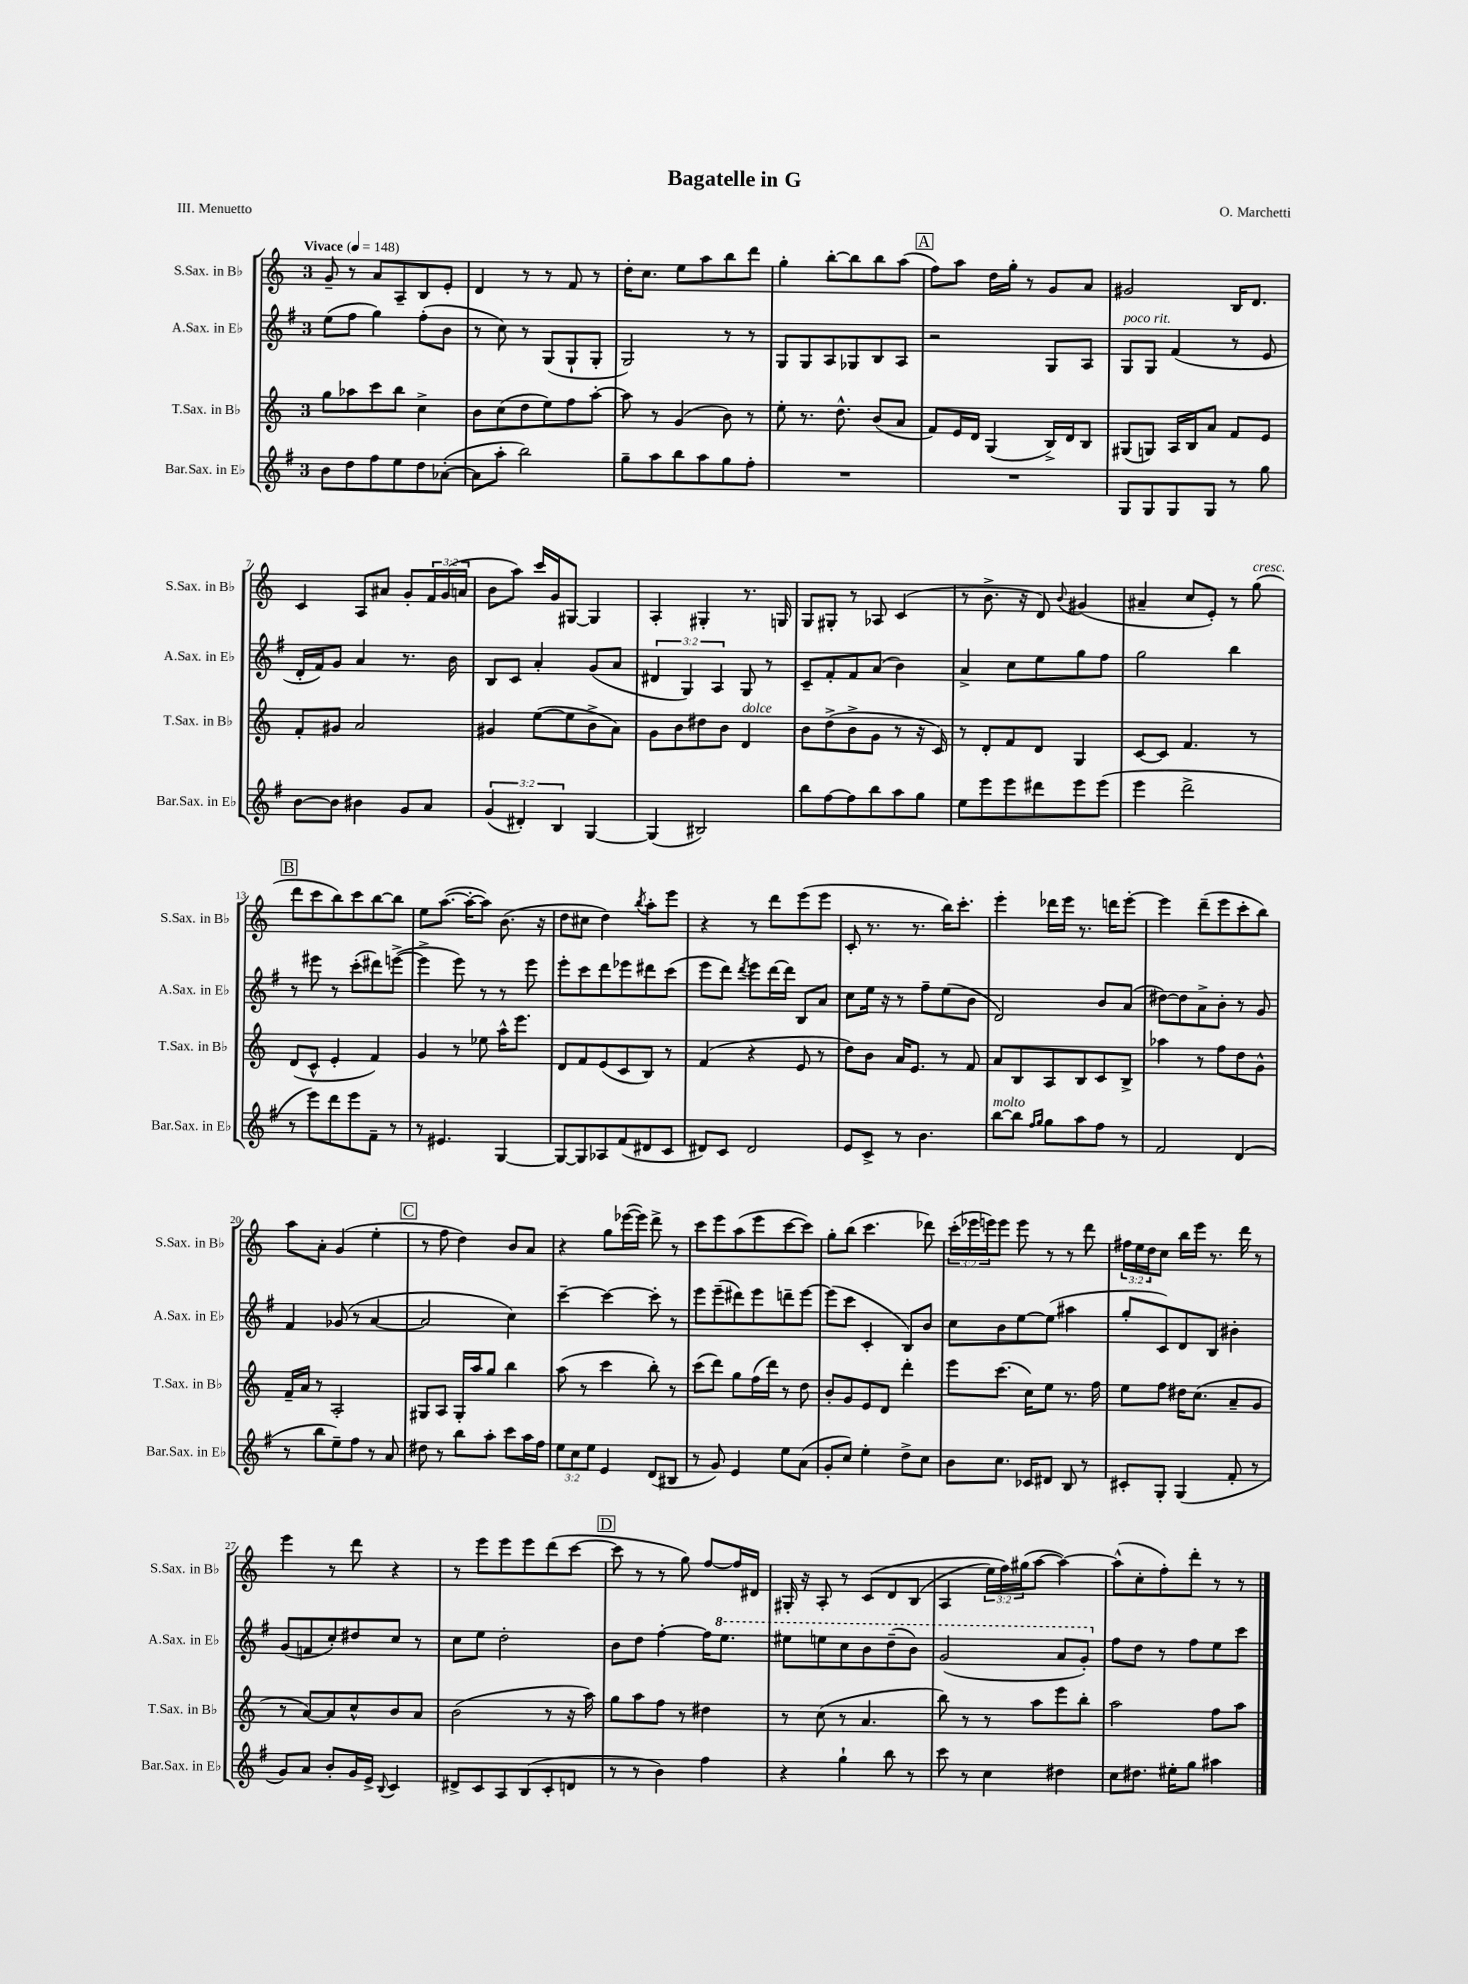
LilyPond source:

\header { title = "Bagatelle in G" composer = "O. Marchetti" piece = "III. Menuetto" }
<<
\new StaffGroup <<
\new Staff = "s0" \with { instrumentName = "S.Sax. in Bb" shortInstrumentName = "S.Sax. in Bb" } {
    \clef treble \key c \major \once \override Staff.TimeSignature.style = #'single-digit \time 3/4 \override Staff.TupletNumber.text = #tuplet-number::calc-fraction-text \tempo "Vivace" 4 = 148
    g'8-- r8 a'8 a8-- b8 e'8-. |
    d'4 r8 r8 f'8 r8 |
    d''16-. c''8. e''8 a''8 b''8 d'''8 |
    g''4-. b''8~-. b''8 b''8 a''8( |
    \mark \markup { \box "A" } f''8) a''8 d''16 g''16-. r8 g'8 a'8 |
    gis'2 b16 d'8. |
    c'4 a8 ais'8 g'8-. \tuplet 3/2 { f'16 g'16( a'16 } |
    b'8 a''8) c'''16 g'16 gis8~ gis4 |
    a4-. gis4-. r8. g16 |
    g8 gis8-. r8 aes8 c'4( |
    r8 b'8.-> r16 d'8) \appoggiatura { b'8 } gis'4( |
    ais'4-- c''8 e'8-.) r8 g''8^\markup { \italic "cresc." }( |
    \mark \markup { \box "B" } d'''8 c'''8 b''8) c'''8 b''8~ b''8 |
    e''8 a''8.~( a''16~-. a''8) b'8.( r16 |
    d''8 cis''8 d''4) \acciaccatura { b''8 } a''8-. e'''8 |
    r4 r8 d'''8 e'''8( e'''8 |
    c'8-. r8. r8. b''16) c'''8.-. |
    e'''4-. des'''16 e'''16 r8. d'''16 e'''8~-. |
    e'''4 d'''8--( e'''8 c'''8-. b''8) |
    a''8 a'8-. g'4( e''4-. |
    \mark \markup { \box "C" } r8 f''8 d''4) b'8 a'8 |
    r4 g''8 ees'''16~( ees'''16) d'''8-> r8 |
    c'''8 e'''8 a''8( e'''8 c'''8~ c'''8) |
    g''8-. b''8( c'''4. des'''8) |
    \tuplet 3/2 { c'''16-.( ees'''16 e'''16) } e'''8 e'''8 r8 r8 d'''8 |
    \tuplet 3/2 { fis''16 e''16 d''16 } c''8 b''16 e'''16 r8. d'''16 r8 |
    e'''4 r8 d'''8 r4 |
    r8 e'''8 e'''8 e'''8 d'''8( c'''8~ |
    \mark \markup { \box "D" } c'''8 r8 r8 g''8) f''8~ f''16 dis'16 |
    gis16-. r16 a8-. r8 c'8\( d'8 b8( |
    a4 \tuplet 3/2 { e''16) f''16\) gis''16( } a''8~ a''4~) |
    a''8-^( c''8-. f''8-.) d'''8-. r8 r8 \bar "|." |
}
\new Staff = "s1" \with { instrumentName = "A.Sax. in Eb" shortInstrumentName = "A.Sax. in Eb" } {
    \clef treble \key g \major \once \override Staff.TimeSignature.style = #'single-digit \time 3/4 \override Staff.TupletNumber.text = #tuplet-number::calc-fraction-text
    e''8( fis''8 g''4) fis''8-.( b'8 |
    r8 c''8) r8 g8( g8-! g8-. |
    g2) r8 r8 |
    g8 g8 a8 ges8 b8 a8 |
    \mark \markup { \box "A" } r2 g8 a8 |
    g8^\markup { \italic "poco rit." } g8 fis'4( r8 e'8 |
    d'16-. fis'16) g'8 a'4 r8. b'16 |
    b8 c'8 a'4-. g'8( a'8 |
    \tuplet 3/2 { dis'4 g4) a4 } g8 r8 |
    c'8-- fis'8-. fis'8 a'8( b'4) |
    a'4-> c''8 e''8 g''8 fis''8 |
    g''2 b''4 |
    \mark \markup { \box "B" } r8 eis'''8 r8 c'''8-.( dis'''8) e'''8~->( |
    e'''4-> e'''8) r8 r8 e'''8 |
    e'''8-. c'''8 d'''8 ees'''8 dis'''8 c'''8( |
    e'''8 d'''8) \acciaccatura { d'''8 } e'''8 d'''16~ d'''16 b8 a'8 |
    c''8 e''16 r16 r8 fis''8-- e''8( b'8 |
    d'2) b'8 a'8( |
    dis''8~) dis''8 a'8-> b'8-. r8 g'8 |
    fis'4 ges'8( r8 a'4~ |
    \mark \markup { \box "C" } a'2 c''4) |
    c'''4~-- c'''4~ c'''8-. r8 |
    e'''8 e'''8--( dis'''8) e'''8 d'''8-- e'''8~ |
    e'''8( c'''8 c'4-. b8) b'8 |
    c''8 b'8 e''8~ e''8( ais''4 |
    g''8-. c'8) d'8 b8 bis'4-. |
    g'8( f'8 c''8-.) dis''8 c''8 r8 |
    c''8 e''8 d''2-. |
    \mark \markup { \box "D" } b'8 d''8 fis''4~-. fis''16 \ottava #1 e'''8. |
    eis'''8 e'''8 c'''8 b''8 d'''8--( b''8) |
    g''2( a''8 g''8-.) \ottava #0 |
    fis''8 d''8 r8 fis''8 e''8 c'''8 \bar "|." |
}
\new Staff = "s2" \with { instrumentName = "T.Sax. in Bb" shortInstrumentName = "T.Sax. in Bb" } {
    \clef treble \key c \major \once \override Staff.TimeSignature.style = #'single-digit \time 3/4
    g''8 aes''8 c'''8 b''8 c''4-> |
    b'8 c''8( d''8 e''8) f''8 a''8~-. |
    a''8 r8 g'4( b'8) r8 |
    e''8-. r8. d''8.-^ b'8( a'8 |
    \mark \markup { \box "A" } f'8) e'16 d'16 g4( b16->) d'16 b8 |
    gis8( g8) a16 b16 a'8 f'8 e'8 |
    f'8-. gis'8 a'2 |
    gis'4 e''8~( e''8 b'8-> a'8) |
    g'8 b'8 dis''8 b'8 d'4^\markup { \italic "dolce" } |
    b'8 d''8->( b'8-> g'8 r8 r16 c'16) |
    r8 d'8-. f'8 d'8 g4 |
    c'8~ c'8 f'4. r8 |
    \mark \markup { \box "B" } d'8( c'8-^ e'4-. f'4) |
    g'4 r8 ees''8 a''16-^ e'''8. |
    d'8 f'8 e'8( c'8 b8) r8 |
    f'4( r4 e'8 r8 |
    d''8) b'8 a'16 e'8. r8 f'8 |
    a'8 b8 a8 b8 c'8 b8-> |
    aes''4 r8 f''8 d''8 g'8-^ |
    f'16-- a'16 r8 a2-. |
    \mark \markup { \box "C" } gis8 a8 gis16-. a''16 g''8 b''4 |
    a''8( r8 c'''4 b''8-.) r8 |
    c'''8( d'''8) g''8 f''16( d'''16) r8 d''8 |
    b'8-. g'8 e'8 d'8 d'''4-. |
    e'''8 c'''8.( c''16) e''8 r8. f''16 |
    e''8 f''8 dis''16 c''8.( a'8-- g'8 |
    r8 a'8~) a'8 c''8-^ b'8 a'8 |
    b'2( r8 r16 a''16) |
    \mark \markup { \box "D" } g''8 a''8 f''8 r8 dis''4 |
    r8 c''8( r8 a'4. |
    b''8) r8 r8 a''8 e'''8 b''8-. |
    a''2 f''8 a''8 \bar "|." |
}
\new Staff = "s3" \with { instrumentName = "Bar.Sax. in Eb" shortInstrumentName = "Bar.Sax. in Eb" } {
    \clef treble \key g \major \once \override Staff.TimeSignature.style = #'single-digit \time 3/4 \override Staff.TupletNumber.text = #tuplet-number::calc-fraction-text
    b'8 d''8 fis''8 e''8 d''8 aes'8~-.( |
    aes'8 a''8-. b''2) |
    g''8-- a''8 b''8 a''8 g''8 fis''8-. |
    R2. |
    \mark \markup { \box "A" } R2. |
    g8 g8 g8 g8 r8 g''8 |
    b'8~ b'8 bis'4 g'8 a'8 |
    \tuplet 3/2 { g'4( dis'4-.) b4 } g4~ |
    g4( bis2) |
    b''8 fis''8~ fis''8 b''8 a''8 g''8 |
    e''8 e'''8 e'''8 dis'''8 e'''8 e'''8( |
    e'''4 d'''2-> |
    \mark \markup { \box "B" } r8 e'''8) d'''8 e'''8 fis'8-- r8 |
    r8 eis'4. g4~ |
    g8~ g8 aes8 fis'8( dis'8 c'8 |
    dis'8) c'8 dis'2 |
    e'8 c'8-> r8 b'4. |
    b''8~^\markup { \italic "molto" } b''8 \grace { fis''16 g''16 } g''8 a''8 fis''8 r8 |
    fis'2 d'4( |
    r8 b''8 e''8--) fis''8 r8 a'8 |
    \mark \markup { \box "C" } dis''8 r8 b''8 a''8-. c'''8 a''16 fis''16 |
    \tuplet 3/2 { e''8 c''8 e''8 } e'4 d'8( bis8 |
    r8 g'8) e'4 e''8 a'8( |
    g'8-. c''8) e''4-. d''8-> c''8 |
    b'8 c''8. ces'16 dis'8 b8 r8 |
    cis'8-. g8-. g4( fis'8-. r8 |
    g'8) a'8 b'8-. g'16 e'16-> \appoggiatura { b8 } c'4 |
    dis'8-> c'8 a8 b8( c'8-. d'8 |
    \mark \markup { \box "D" } r8 r8 b'4) fis''4 |
    r4 g''4-! b''8 r8 |
    c'''8 r8 c''4 dis''4 |
    c''8 dis''8. eis''16-. g''8 ais''4 \bar "|." |
}
>>
>>
